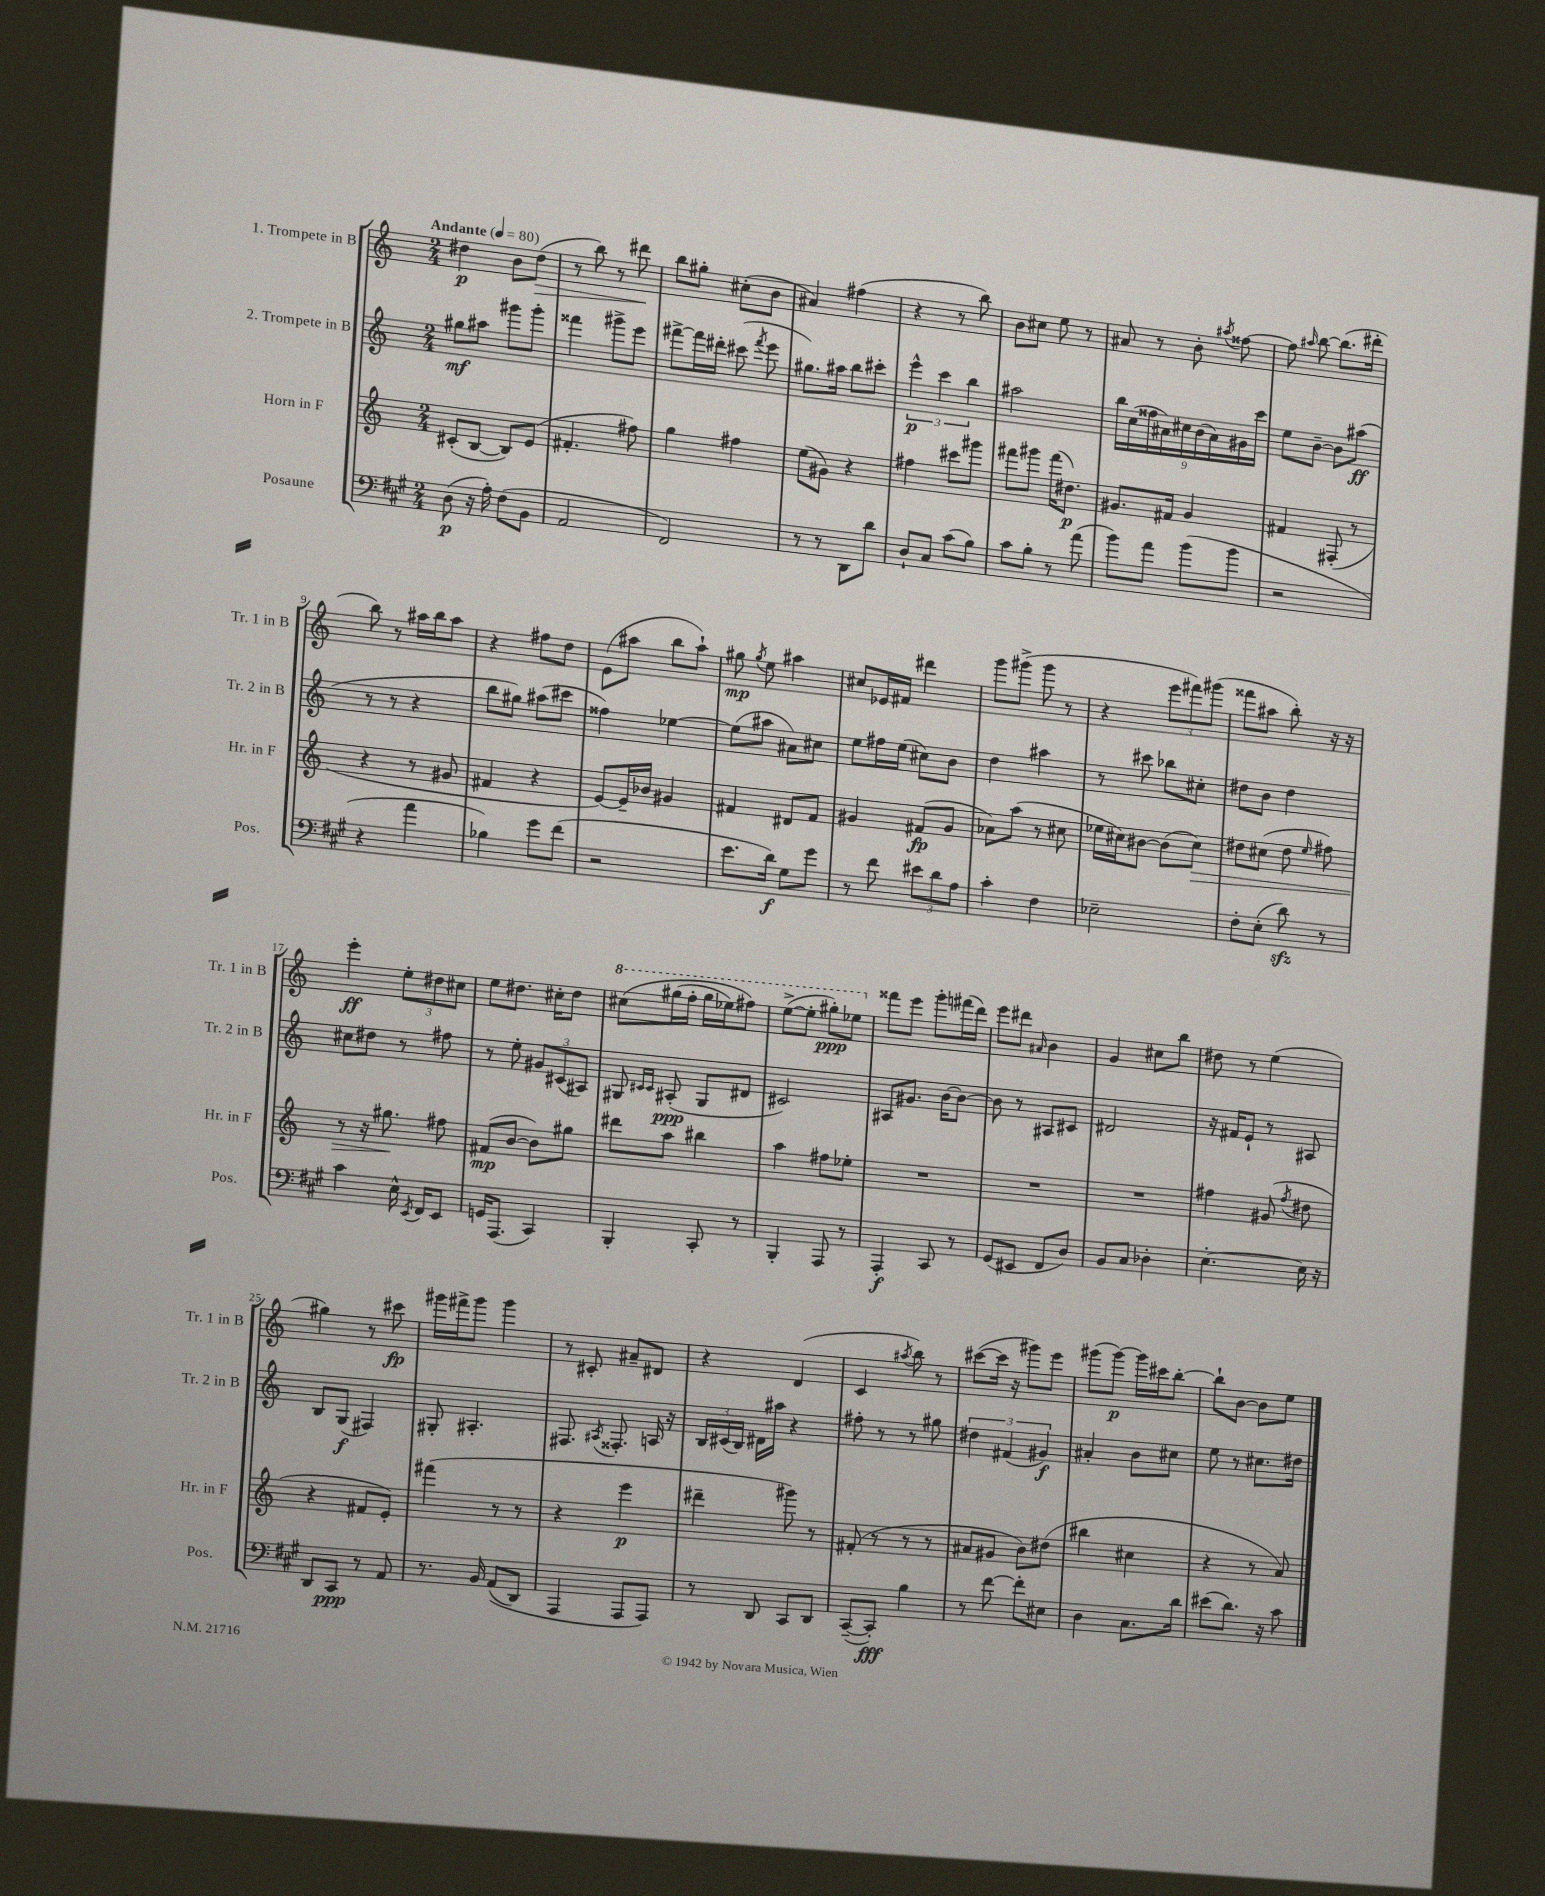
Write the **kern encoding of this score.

**kern	**dynam	**kern	**dynam	**kern	**dynam	**kern	**dynam
*part4	*part4	*part3	*part3	*part2	*part2	*part1	*part1
*staff4	*staff4	*staff3	*staff3	*staff2	*staff2	*staff1	*staff1
*I"Posaune	*	*I"Horn in F	*	*I"2. Trompete in B	*	*I"1. Trompete in B	*
*I'Pos.	*	*I'Hr. in F	*	*I'Tr. 2 in B	*	*I'Tr. 1 in B	*
*clefF4	*	*clefG2	*	*clefG2	*	*clefG2	*
*k[f#c#g#]	*	*k[]	*	*k[]	*	*k[]	*
*M2/4	*	*M2/4	*	*M2/4	*	*M2/4	*
*MM80	*	*MM80	*	*MM80	*	*MM80	*
=1	=1	=1	=1	=1	=1	=1	=1
!	!	!	!	!	!	!LO:TX:a:B:t=Andante	!
(8D\	p	(8c#X'/L	.	8gg#X\L	mf	4dd#X\	p
16r	.	[8B/J	.	8aa#X\J	.	.	.
16A'\)	.	.	.	.	.	.	.
(8F#\L	.	8B/L])	.	8ggg#X\L	.	8b\L	.
!	!	!	!	!	!	!	!LO:HP:b
8BB\J	.	(8e/J	.	8ggg#'\J	.	(8dd#\J	>
=2	=2	=2	=2	=2	=2	=2	=2
2AA/	.	4.f#X'/	.	4fff##X\	.	8r	.
.	.	.	.	.	.	8bb\)	.
.	.	.	.	8ggg#X^\L	.	8r	.
.	.	8ff#X\)	.	8eee\J	.	8ddd#X\	.
.	.	.	.	.	.	.	]
=3	=3	=3	=3	=3	=3	=3	=3
2FF#/)	.	4gg\	.	[8fff#X^\L	.	8bb\L	.
.	.	.	.	16fff#\L]	.	8gg#X'\J	.
.	.	.	.	16ddd#X'\JJ	.	.	.
.	.	4ff#X\	.	(8ccc#X\	.	(8cc#X'\L	.
.	.	.	.	8qfff#/	.	.	.
.	.	.	.	8eee\	.	8b\J	.
=4	=4	=4	=4	=4	=4	=4	=4
8r	.	(8ee\L	.	8.gg#X\L)	.	4a#X/)	.
8r	.	8g#X\J)	.	.	.	.	.
.	.	.	.	16aa#X\Jk	.	.	.
8DD\L	.	4r	.	8bb\L	.	(4ff#X\	.
8d\J	.	.	.	8ccc#X'\J	.	.	.
=5	=5	=5	=5	=5	=5	=5	=5
8D`/L	.	4ff#X\	.	6eee^^\	p	4r	.
8C#/J	.	.	.	.	.	.	.
.	.	.	.	6ccc\	.	.	.
(8c#\L	.	8ccc#X\L	.	.	.	8r	.
.	.	.	.	6bb\	.	.	.
8B\J)	.	8ggg#X\J	.	.	.	8bb\)	.
=6	=6	=6	=6	=6	=6	=6	=6
8c#\L	.	8fff#X\L	.	2aa#X\	.	8b\L	.
8B'\J	.	8ggg#X\J	.	.	.	8cc#X\J	.
8r	.	(16fff#\KL	.	.	.	8ee\	.
.	.	8.dd#X\J)	p	.	.	.	.
(8a\	.	.	.	.	.	8r	.
=7	=7	=7	=7	=7	=7	=7	=7
8b\L)	.	8.g#X/L	.	18bb\LL	.	8a#X/	.
.	.	.	.	(18cc\	.	.	.
.	.	.	.	18ff##X\	.	.	.
8a\J	.	.	.	.	.	8r	.
.	.	.	.	18a#X\)	.	.	.
.	.	16f#X/Jk	.	.	.	.	.
.	.	.	.	18cc#X\	.	.	.
(8b\L	.	4g#/	.	.	.	8b'\	.
.	.	.	.	(18b\	.	.	.
.	.	.	.	18a#\)	.	.	.
.	.	.	.	.	.	8qaa#X/	.
8b\J	.	.	.	.	.	[8ff##X\	.
.	.	.	.	18g#X\	.	.	.
.	.	.	.	18ccc\JJ	.	.	.
=8	=8	=8	=8	=8	=8	=8	=8
2r	.	4f#X/	.	8ee\L	.	8ff##\]	.
.	.	.	.	.	.	16qqaa#X/	.
.	.	.	.	[8b~\J	.	[8bb\	.
.	.	(8F#X'/	.	8b\L]	.	(8.bb\L]	.
.	.	8r	.	(8aa#X\J	ff	.	.
.	.	.	.	.	.	16ddd#X'\Jk	.
!!LO:LB:g=z
=9	=9	=9	=9	=9	=9	=9	=9
4r	.	4r	.	8r	.	8bb\)	.
.	.	.	.	8r	.	8r	.
4a\	.	8r	.	4r	.	16aa#X\LL	.
.	.	.	.	.	.	16bb\J	.
.	.	8g#X/	.	.	.	8aa#\J	.
=10	=10	=10	=10	=10	=10	=10	=10
4B-X\)	.	4f#X/	.	8bb\L	.	4r	.
.	.	.	.	8gg#X\J)	.	.	.
8g#\L	.	4r	.	(8aa#X\L	.	8ff#X\L	.
(8f#\J	.	.	.	8ccc#X\J	.	8dd\J	.
=11	=11	=11	=11	=11	=11	=11	=11
2r	.	[8e/L)	.	4ff##X\)	.	(8e\L	.
.	.	16e~/L]	.	.	.	8aa#X\J	.
.	.	16b-X/JJ	.	.	.	.	.
.	.	4g#X/	.	[4ee-X\	.	8bb\L	.
.	.	.	.	.	.	8aa#`\J)	.
=12	=12	=12	=12	=12	=12	=12	=12
8.e\L	.	4f#X/	.	(8ee-\L]	.	8gg#X\	mp
.	.	.	.	.	.	8qgg#/	.
.	.	.	.	8aa#X\J	.	8ee\	.
16d\Jk)	f	.	.	.	.	.	.
8G#\L	.	8d#X/L	.	8a#X\L)	.	4aa#X\	.
8g#\J	.	8f#/J	.	8cc#X\J	.	.	.
=13	=13	=13	=13	=13	=13	=13	=13
8r	.	4g#X/	.	8ee\L	.	8cc#X/L	.
8f#\	.	.	.	16ff#X\L	.	16e-X/L	.
.	.	.	.	(16ee\JJ	.	16f#X/JJ	.
12e#X\L	.	(8f#X/L	fp	8cc#X\L)	.	4ddd#X\	.
12d\	.	.	.	.	.	.	.
.	.	8g#/J	.	8b\J	.	.	.
12A\J	.	.	.	.	.	.	.
=14	=14	=14	=14	=14	=14	=14	=14
4c#'\	.	8a-X\L)	.	4dd\	.	8ggg\L	.
.	.	(8aa\J	.	.	.	(8ggg#X^\J	.
4F#\	.	8r	.	4aa#X\	.	8ggg#\	.
.	.	8cc#X\	.	.	.	8r	.
=15	=15	=15	=15	=15	=15	=15	=15
2E-X~\	.	16ee-X\LL	.	8r	.	4r	.
.	.	16cc#X\J)	.	.	.	.	.
.	.	[8b#X\J	.	8ccc#X\	.	.	.
.	.	(8b#\L]	.	8bb-X\L	.	12eee\L	.
.	.	.	.	.	.	12fff#X\)	.
!	!	!	!LO:HP:b	!	!	!	!
.	.	8cc#\J)	>	8cc#X'\J	.	.	.
.	.	.	.	.	.	(12ggg#X\J	.
=16	=16	=16	=16	=16	=16	=16	=16
8F#'\L	.	8dd#X\L	.	8dd#X\L	.	8fff##X\L	.
(8E'\J	.	(8cc#X\J	.	8b\J	.	8aa#X\J	.
8dzz\)	.	8dd#\	.	4dd#\	.	8bb'\)	.
.	.	16qqee/	.	.	.	.	.
8r	.	8ff#X\)	.	.	.	16r	.
.	.	.	.	.	.	16r	.
!!LO:LB:g=z
=17	=17	=17	=17	=17	=17	=17	=17
4c#\	.	8r	.	8cc#X\L	.	4eee'\	ff
.	.	16r	.	8dd#X\J	.	.	.
.	.	8.gg#X\	.	.	.	.	.
16E^^\	.	.	.	8r	.	12ee'\L	.
8qEE/	.	.	.	.	.	.	.
16FF#/KL	.	.	.	.	.	.	.
.	.	.	.	.	.	12dd#X\	.
8EE/J	.	8ff#X\	]	8ff#X\	.	.	.
.	.	.	.	.	.	12cc#X\J	.
=18	=18	=18	=18	=18	=18	=18	=18
16GGn/KL	.	(8f#X/L	mp	8r	.	8ee\L	.
(8.AAA/J	.	.	.	.	.	.	.
.	.	[8b/J	.	8ee'\	.	8.dd#X\J	.
4CC#/)	.	8b\L])	.	12g#X/L	.	.	.
.	.	.	.	.	.	16cc#X'\KL	.
.	.	.	.	(12c#X/	.	.	.
.	.	8gg#X\J	.	.	.	8dd#\J	.
.	.	.	.	12A#X/J)	.	.	.
=19	=19	=19	=19	=19	=19	=19	=19
*	*	*	*	*	*	*8va	*
4BBB'/	.	8ddd#X\L	.	8G#X/	.	(8ccc#X\L	.
.	.	.	.	16qqc#X/LL	.	.	.
.	.	.	.	16qqc#/JJ	.	.	.
.	.	8aa\J	.	(8A#X'/	ppp	(16ggg#X\L	.
.	.	.	.	.	.	16fff'\JJ	.
8CC#'/	.	4bb#X\	.	8G#/L	.	16ggg#\LL	.
.	.	.	.	.	.	16eee-X\J)	.
8r	.	.	.	8d#X/J	.	8fff#X\J)	.
=20	=20	=20	=20	=20	=20	=20	=20
4BBB'/	.	4aa\	.	2c#X/)	.	([8eee^\L	.
.	.	.	.	.	.	8eee'\J]	.
8AAA/	.	8ff#X\L	.	.	.	8ggg#X'\L)	ppp
8r	.	8ee-X'\J	.	.	.	8eee-X\J	.
=21	=21	=21	=21	=21	=21	=21	=21
*	*	*	*	*	*	*X8va	*
4AAA'/	f	2r	.	8A#X/L	.	8fff##X\L	.
.	.	.	.	8.g#X/J	.	8eee\J	.
8CC#/	.	.	.	.	.	8ggg'\L	.
.	.	.	.	[16b\KL	.	.	.
8r	.	.	.	8b\J_	.	(16fff#X\L	.
.	.	.	.	.	.	16ddd\JJ)	.
=22	=22	=22	=22	=22	=22	=22	=22
(8GG#/L	.	2r	.	8b\]	.	8eee\L	.
8EE#X/J	.	.	.	8r	.	8ddd#X\J	.
.	.	.	.	.	.	16qqa#X/	.
8FF#/L	.	.	.	8A#X/L	.	4b\	.
8D/J)	.	.	.	8c#X/J	.	.	.
=23	=23	=23	=23	=23	=23	=23	=23
8BB/L	.	2r	.	2d#X/	.	4g/	.
8C#/J	.	.	.	.	.	.	.
4D-X'\	.	.	.	.	.	8cc#X\L	.
.	.	.	.	.	.	8bb\J	.
=24	=24	=24	=24	=24	=24	=24	=24
[4.E'\	.	4ff#X\	.	16r	.	8dd#X\	.
.	.	.	.	16f#X/KL	.	.	.
.	.	.	.	8e`/J	.	8r	.
.	.	(8g#X/	.	8r	.	(4ee\	.
.	.	8qff#/	.	.	.	.	.
16E\]	.	8dd#X\	.	8A#X/	.	.	.
16r	.	.	.	.	.	.	.
!!LO:LB:g=z
=25	=25	=25	=25	=25	=25	=25	=25
8DD/L	.	4r	.	8B/L	.	4gg#X\)	.
8CC#/J	ppp	.	.	(8G/J	f	.	.
8r	.	8f#X/L	.	4F#X/)	.	8r	.
8AA/	.	8e'/J)	.	.	.	8ccc#X\	fp
=26	=26	=26	=26	=26	=26	=26	=26
8.r	.	(4fff#X\	.	8G#X'/	.	16ggg#X\LL	.
.	.	.	.	.	.	16fff#X^\J	.
.	.	.	.	4.A#X'/	.	8ggg#\J	.
16BB/	.	.	.	.	.	.	.
((8AA/L	.	8r	.	.	.	4ggg#\	.
8DD/J)	.	8r	.	.	.	.	.
=27	=27	=27	=27	=27	=27	=27	=27
4AAA/	.	4r	.	8.F#X/	.	8r	.
.	.	.	.	.	.	8c#X'/	.
.	.	.	.	8qA#X/	.	.	.
.	.	.	.	8.F##X'/	.	.	.
8AAA/L	.	4eee\	p	.	.	8a#X~/L	.
8AAA/J)	.	.	.	16An/	.	8d#X/J	.
.	.	.	.	16r	.	.	.
=28	=28	=28	=28	=28	=28	=28	=28
8r	.	4ddd#X~\	.	24B/LL	.	4r	.
.	.	.	.	(24c#X/	.	.	.
.	.	.	.	24B/JJ)	.	.	.
8DD/	.	.	.	16d#X\LL	.	.	.
.	.	.	.	16aa#X\JJ	.	.	.
8CC#/L	.	8ggg#X\)	.	4r	.	(4d/	.
8DD/J	.	8r	.	.	.	.	.
=29	=29	=29	=29	=29	=29	=29	=29
([8CC#~/L	.	(8f#X'/	.	8ff#X'\	.	4c/	.
8CC#'/J])	fff	8r	.	8r	.	.	.
.	.	.	.	.	.	8qaa#X/	.
4B\	.	8r	.	8r	.	8bb\)	.
.	.	8r	.	8gg#X\	.	8r	.
=30	=30	=30	=30	=30	=30	=30	=30
8r	.	8a#X/L	.	6dd#X\	.	([8ccc#X\L	.
[8f#\	.	8g#X/J	.	.	.	16ccc#\Jk]	.
.	.	.	.	(6f#X/	.	.	.
.	.	.	.	.	.	16r	.
8f#'\L]	.	8b\L)	.	.	.	8ggg#X\L)	.
.	.	.	.	6g#X/)	f	.	.
8E#X\J	.	(8dd#X\J	.	.	.	8eee\J	.
=31	=31	=31	=31	=31	=31	=31	=31
4D\	.	4bb#X\	.	4a#X'/	.	(8ggg#X\L	.
.	.	.	.	.	.	[8ggg#\J)	p
8.C#\L	.	4cc#X\	.	8b\L	.	16ggg#\LL]	.
.	.	.	.	.	.	16ccc#X\J	.
.	.	.	.	8cc#X\J	.	[8bb'\J	.
16d\Jk	.	.	.	.	.	.	.
=32	=32	=32	=32	=32	=32	=32	=32
(8e#X\L	.	4r	.	8ee\	.	8bb`\L]	.
8.d\J)	.	.	.	8r	.	[8b\J	.
.	.	8r	.	8.cc#X\L	.	8b\L]	.
16r	.	.	.	.	.	.	.
8c#\	.	8a/)	.	.	.	8ee\J	.
.	.	.	.	16dd#X\Jk	.	.	.
==	==	==	==	==	==	==	==
*-	*-	*-	*-	*-	*-	*-	*-
